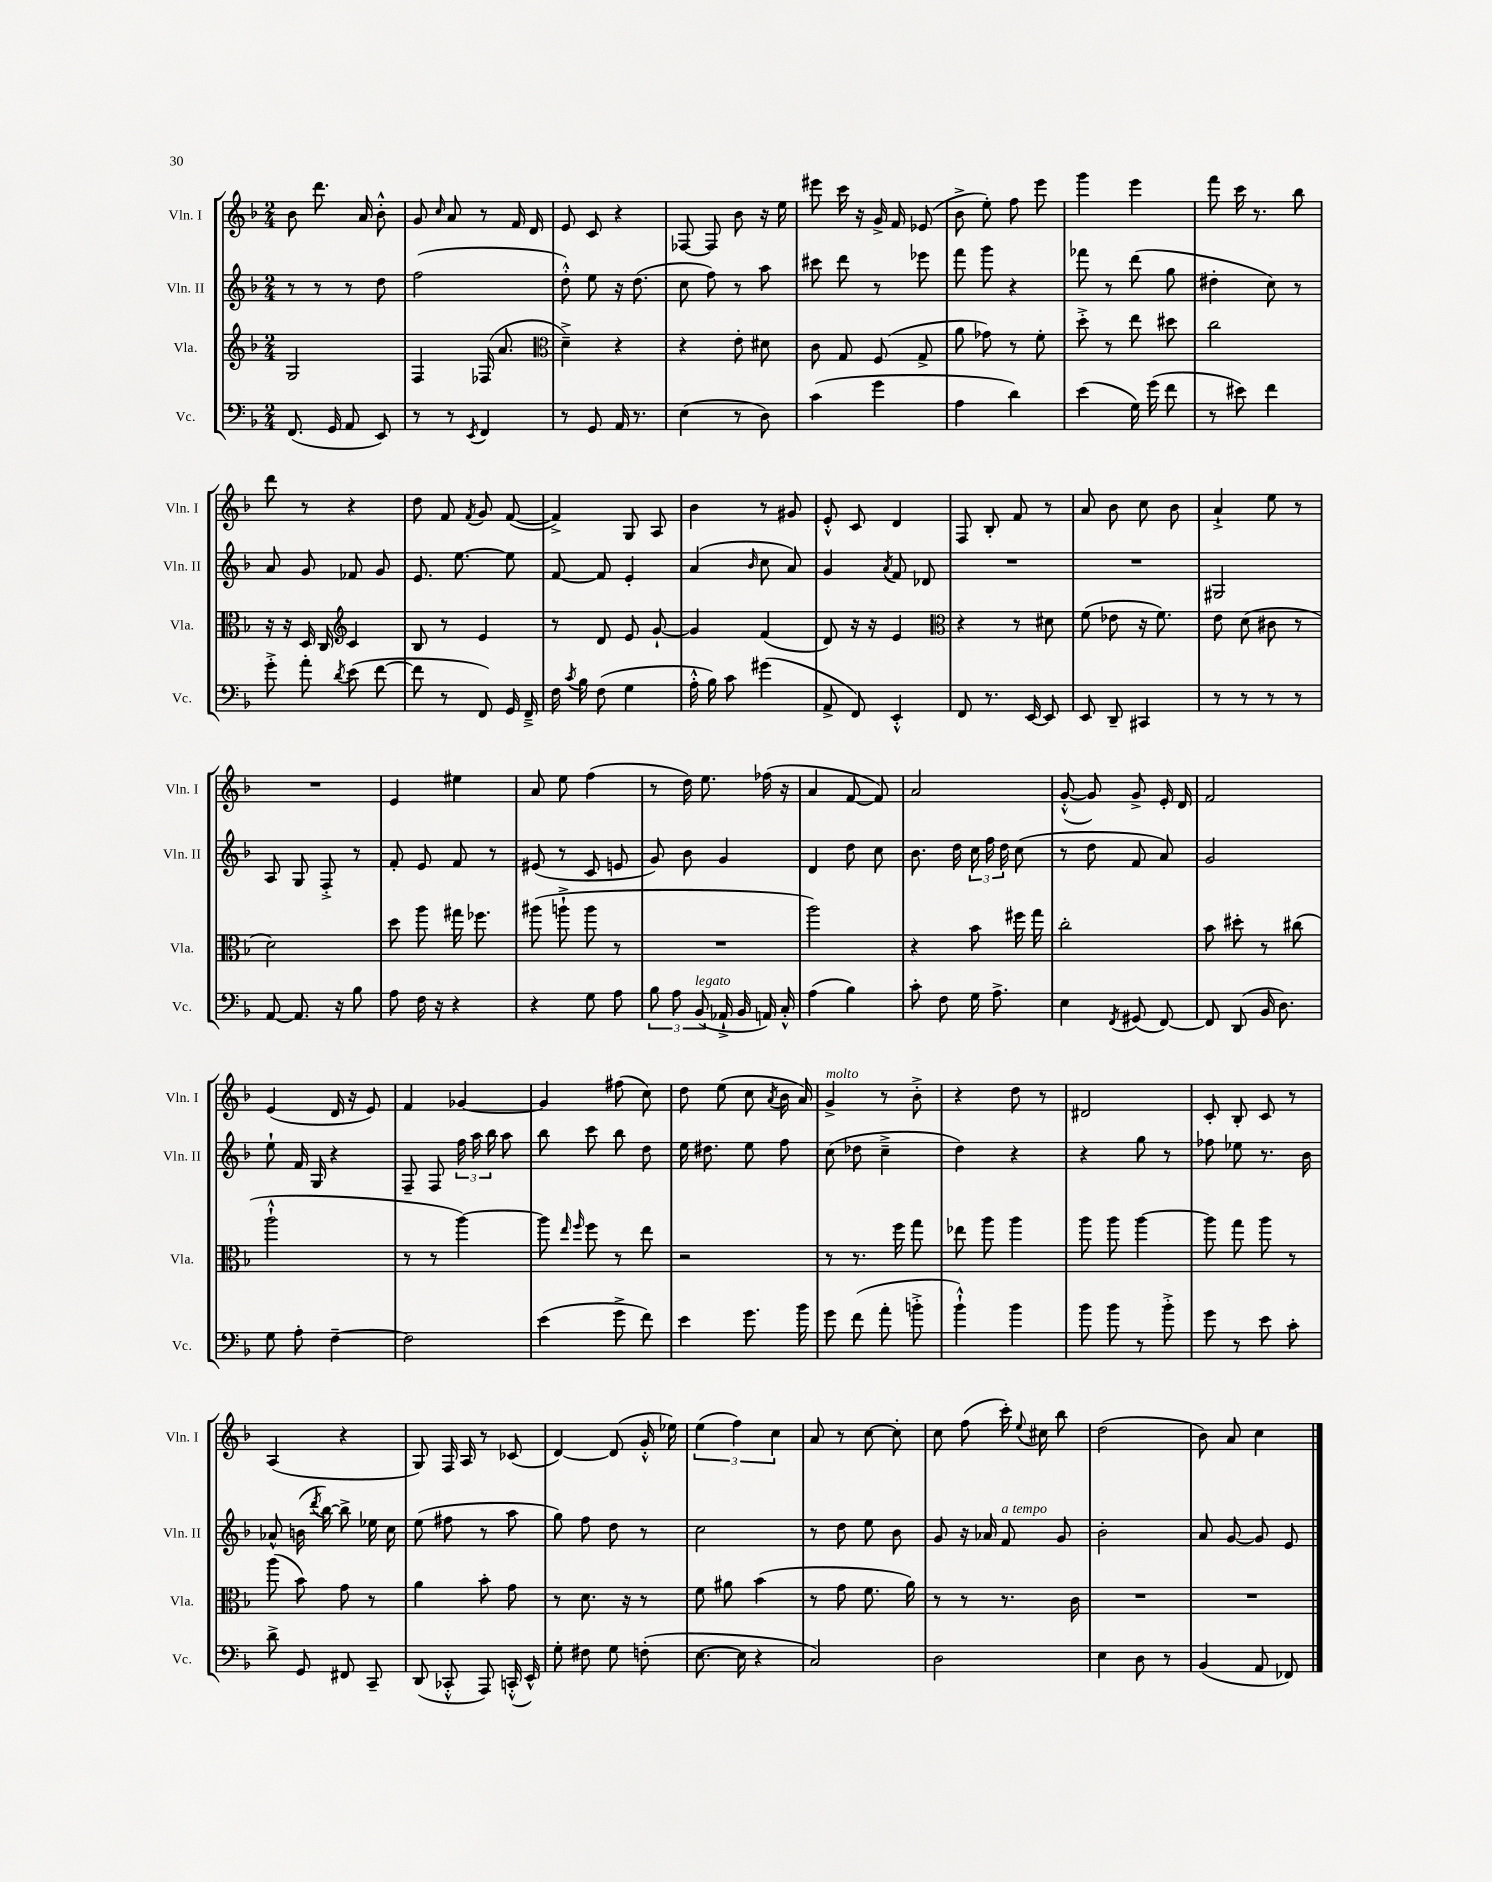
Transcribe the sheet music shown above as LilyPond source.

<<
\new StaffGroup <<
\new Staff = "s0" \with { instrumentName = "Vln. I" shortInstrumentName = "Vln. I" } {
    \clef treble \key f \major \numericTimeSignature \time 2/4
    \autoBeamOff bes'8 d'''8. a'16 bes'8-.-^ |
    g'8 \grace { c''16 } a'8 r8 f'16 d'16 |
    e'8 c'8 r4 |
    fes8~ fes8 bes'8 r16 e''16 |
    eis'''8 c'''16 r16 g'16-> f'16 ees'8( |
    bes'8-> e''8-.) f''8 e'''8 |
    g'''4 e'''4 |
    f'''8 c'''16 r8. bes''8 |
    d'''8 r8 r4 |
    d''8 f'8 \acciaccatura { f'8 } g'8 f'8~( |
    f'4->) g8 a8 |
    bes'4 r8 gis'8 |
    e'8-.-^ c'8 d'4 |
    f8 bes8-. f'8 r8 |
    a'8 bes'8 c''8 bes'8 |
    a'4-!-> e''8 r8 |
    R2 |
    e'4 eis''4 |
    a'8 e''8 f''4( |
    r8 d''16) e''8. fes''16( r16 |
    a'4 f'8~ f'8) |
    a'2 |
    g'8~-.-^( g'8) g'8-> e'16-. d'16 |
    f'2 |
    e'4( d'16 r16 e'8) |
    f'4 ges'4~ |
    ges'4 fis''8( c''8) |
    d''8 e''8( c''8 \acciaccatura { a'8 } bes'16 a'16) |
    g'4->^\markup { \italic "molto" } r8 bes'8-.-> |
    r4 d''8 r8 |
    dis'2 |
    c'8-. bes8-. c'8 r8 |
    a4( r4 |
    g8) f16 a16 r8 ces'8( |
    d'4~) d'8( g'16-.-^ ees''16) |
    \tuplet 3/2 { e''4( f''4) c''4 } |
    a'8 r8 c''8~ c''8-. |
    c''8 f''8( c'''16-.) \appoggiatura { e''8 } cis''16 bes''8 |
    d''2( |
    bes'8) a'8 c''4 \bar "|." |
}
\new Staff = "s1" \with { instrumentName = "Vln. II" shortInstrumentName = "Vln. II" } {
    \clef treble \key f \major \numericTimeSignature \time 2/4
    \autoBeamOff r8 r8 r8 d''8 |
    f''2( |
    d''8-.-^) e''8 r16 d''8.( |
    c''8 f''8) r8 a''8 |
    cis'''8 d'''8 r8 ees'''8 |
    f'''8 g'''8 r4 |
    fes'''8 r8 d'''8( g''8 |
    dis''4-. c''8) r8 |
    a'8 g'8 fes'8 g'8 |
    e'8. e''8.~ e''8 |
    f'8~ f'8 e'4-. |
    a'4( \grace { bes'16 } c''8 a'8) |
    g'4 \acciaccatura { a'8 } f'8 des'8 |
    R2 |
    R2 |
    gis2 |
    a8 g8 f8-.-> r8 |
    f'8-. e'8 f'8 r8 |
    eis'8( r8 c'8 e'8 |
    g'8) bes'8 g'4 |
    d'4 d''8 c''8 |
    bes'8. d''16 \tuplet 3/2 { c''16 f''16 d''16 } c''8( |
    r8 d''8 f'8 a'8) |
    g'2 |
    e''8-! f'16 g16 r4 |
    f8-- f8 \tuplet 3/2 { f''16 a''16 bes''16 } a''8 |
    bes''8 c'''8 bes''8 d''8 |
    e''16 dis''8. e''8 f''8 |
    c''8( des''8 c''4---> |
    d''4) r4 |
    r4 g''8 r8 |
    fes''8 ees''8 r8. bes'16 |
    aes'8-^ b'16( \acciaccatura { d'''8 } bes''16~) bes''8-> ees''16 c''16 |
    e''8( fis''8 r8 a''8 |
    g''8) f''8 d''8 r8 |
    c''2 |
    r8 d''8 e''8 bes'8 |
    g'8 r16 aes'16 f'8^\markup { \italic "a tempo" } g'8 |
    bes'2-. |
    a'8 g'8~ g'8 e'8 \bar "|." |
}
\new Staff = "s2" \with { instrumentName = "Vla." shortInstrumentName = "Vla." } {
    \clef treble \key f \major \numericTimeSignature \time 2/4
    \autoBeamOff g2 |
    f4 fes16( a'8. |
    \clef alto d'4--->) r4 |
    r4 e'8-. dis'8 |
    c'8 g8 f8( g8-> |
    a'8 ges'8) r8 f'8-. |
    d''8-.-> r8 e''8 dis''8 |
    c''2 |
    r16 r16 d16 c16 \clef treble c'4 |
    bes8 r8 e'4 |
    r8 d'8 e'8 g'8~-! |
    g'4 f'4( |
    d'8) r16 r16 e'4 |
    \clef alto r4 r8 dis'8 |
    f'8( ees'8 r16 f'8.) |
    e'8 d'8( cis'8 r8 |
    d'2) |
    d''8 a''8 gis''16 fes''8. |
    ais''8( a''8-!-> a''8 r8 |
    R2 |
    a''2) |
    r4 bes'8 fis''16 g''16 |
    c''2-. |
    bes'8 dis''8-. r8 cis''8( |
    a''2-!-^ |
    r8 r8 a''4~) |
    a''8 \grace { e''16 f''16 } f''8 r8 e''8 |
    r2 |
    r8 r8. f''16 g''8 |
    ees''8 a''8 a''4 |
    a''8 a''8 a''4~ |
    a''8 g''8 a''8 r8 |
    a''8( bes'8) g'8 r8 |
    a'4 bes'8-. g'8 |
    r8 d'8. r16 r8 |
    f'8 ais'8 bes'4( |
    r8 g'8 f'8. a'16) |
    r8 r8 r8. c'16 |
    R2 |
    R2 \bar "|." |
}
\new Staff = "s3" \with { instrumentName = "Vc." shortInstrumentName = "Vc." } {
    \clef bass \key f \major \numericTimeSignature \time 2/4
    \autoBeamOff f,8.( g,16 a,8 e,8) |
    r8 r8 \acciaccatura { e,8 } f,4 |
    r8 g,8 a,16 r8. |
    e4( r8 d8) |
    c'4( g'4 |
    a4 d'4) |
    e'4( g16) g'16( f'8 |
    r8 eis'8) f'4 |
    g'8-.-> a'8-. \acciaccatura { d'8 } e'8( f'8~ |
    f'8 r8 f,8) g,16 f,16---> |
    f16 \acciaccatura { c'8 } bes16 f8( g4 |
    a16-.-^ bes16) c'8 gis'4( |
    a,8-> f,8) e,4-.-^ |
    f,8 r8. e,16~ e,8 |
    e,8 d,8-- cis,4 |
    r8 r8 r8 r8 |
    a,8~ a,8. r16 bes8 |
    a8 f16 r16 r4 |
    r4 g8 a8 |
    \tuplet 3/2 { bes8 a8 bes,8^\markup { \italic "legato" }( } aes,16-!-> bes,16 a,16) c16-.-^ |
    a4( bes4) |
    c'8-. f8 g16 a8.-> |
    e4 \acciaccatura { f,8 } gis,8( f,8~) |
    f,8 d,8( bes,16 d8.) |
    g8 a8-. f4~-- |
    f2 |
    e'4( g'8-> f'8) |
    e'4 g'8. bes'16 |
    g'8 f'8( a'8-. b'8-.-> |
    bes'4-!-^) bes'4 |
    bes'8 bes'8 r8 bes'8-.-> |
    g'8 r8 e'8 c'8-. |
    d'8-> g,8 fis,8 c,8-- |
    d,8( ces,8-.-^ a,,8) c,16-.-^( e,16-^) |
    g8-. fis8 g8 f8-.( |
    e8.~ e16 r4 |
    c2) |
    d2 |
    e4 d8 r8 |
    bes,4( a,8 fes,8) \bar "|." |
}
>>
>>
\layout { \context { \Score \remove "Bar_number_engraver" } }
